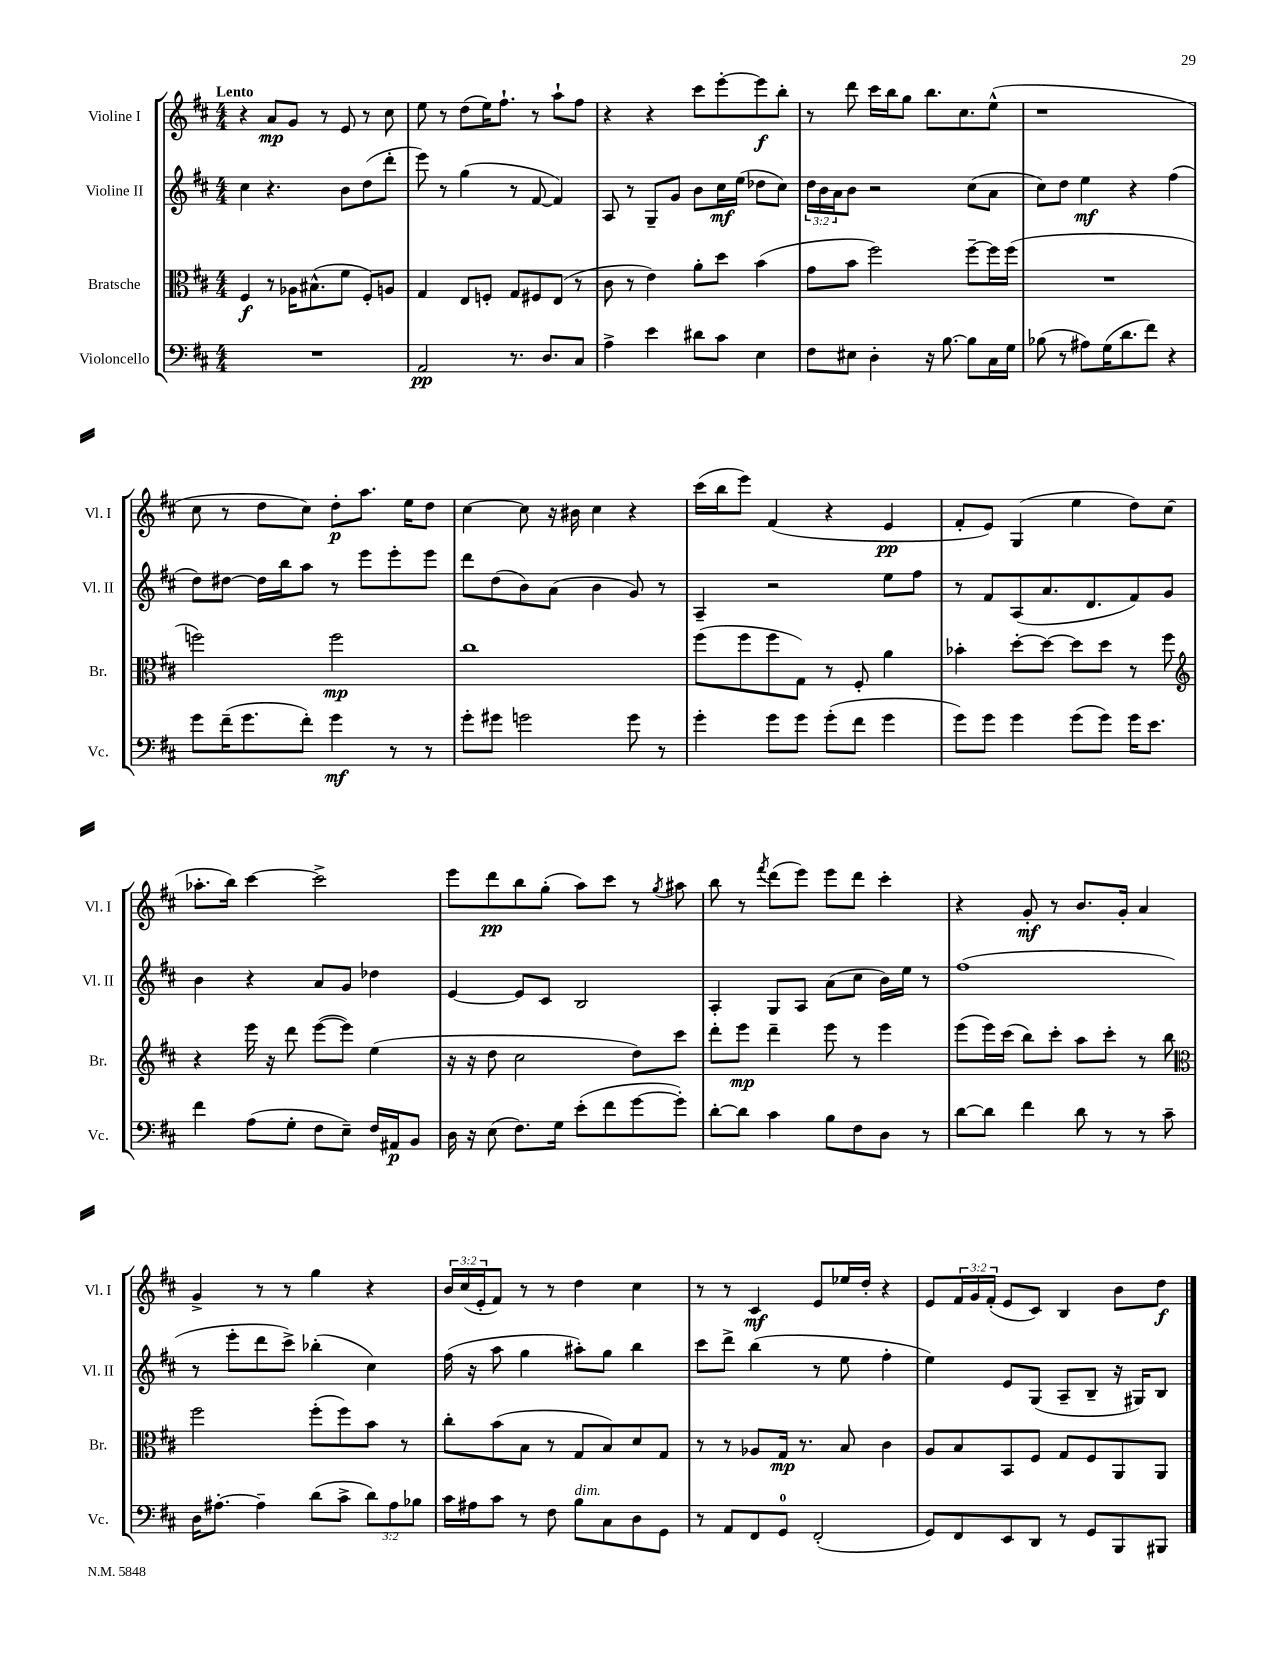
<<
\new StaffGroup <<
\new Staff = "s0" \with { instrumentName = "Violine I" shortInstrumentName = "Vl. I" } {
    \clef treble \key d \major \numericTimeSignature \time 4/4 \override Staff.TupletNumber.text = #tuplet-number::calc-fraction-text \tempo "Lento"
    r4 a'8\mp g'8 r8 e'8 r8 cis''8 |
    e''8 r8 d''8( e''16) fis''8.-! r8 a''8-! fis''8 |
    r4 r4 cis'''8 e'''8~-. e'''8\f b''8-. |
    r8 d'''8 cis'''16 b''16 g''8 b''8. cis''8. e''8-^( |
    r1 |
    cis''8 r8 d''8 cis''8) d''8-.\p a''8. e''16 d''8 |
    cis''4~ cis''8 r16 bis'16 cis''4 r4 |
    cis'''16( b''16 e'''8) fis'4( r4 e'4\pp |
    fis'8-. e'8) g4( e''4 d''8) cis''8( |
    aes''8.-. b''16) cis'''4~ cis'''2-> |
    e'''8 d'''8\pp b''8 g''8-.( a''8) cis'''8 r8 \acciaccatura { g''8 } ais''8 |
    b''8 r8 \acciaccatura { fis'''8 } d'''8( e'''8) e'''8 d'''8 cis'''4-. |
    r4 g'8-.\mf r8 b'8. g'16-. a'4 |
    g'4-> r8 r8 g''4 r4 |
    \tuplet 3/2 { b'16 cis''16( e'16-. } fis'8) r8 r8 d''4 cis''4 |
    r8 r8 cis'4\mf e'8 ees''16 d''16-. r4 |
    e'8 \tuplet 3/2 { fis'16 g'16 fis'16-.( } e'8 cis'8) b4 b'8 d''8\f \bar "|." |
}
\new Staff = "s1" \with { instrumentName = "Violine II" shortInstrumentName = "Vl. II" } {
    \clef treble \key d \major \numericTimeSignature \time 4/4 \override Staff.TupletNumber.text = #tuplet-number::calc-fraction-text
    cis''4 r4. b'8 d''8( d'''8-. |
    e'''8) r8 g''4( r8 fis'8~ fis'4) |
    a8 r8 g8-- g'8 b'8 cis''16\mf e''16( des''8 cis''8) |
    \tuplet 3/2 { d''16 b'16 a'16 } b'8 r2 cis''8( a'8 |
    cis''8) d''8 e''4\mf r4 fis''4( |
    d''8) dis''8~ dis''16 b''16 a''8 r8 e'''8 e'''8-. e'''8 |
    d'''8 d''8( b'8) a'8( b'4 g'8) r8 |
    a4-- r2 e''8 fis''8 |
    r8 fis'8 a8( a'8. d'8. fis'8) g'8 |
    b'4 r4 a'8 g'8 des''4 |
    e'4~ e'8 cis'8 b2 |
    a4-. g8 a8 a'8( cis''8 b'16) e''16 r8 |
    fis''1( |
    r8 e'''8-. d'''8 cis'''8->) bes''4-.( cis''4) |
    fis''16( r16 a''8 g''4 ais''8-.) g''8 b''4 |
    cis'''8 d'''8-> b''4( r8 e''8 fis''4-. |
    e''4) e'8 g8( a8-- b8-- r16 gis16) b8 \bar "|." |
}
\new Staff = "s2" \with { instrumentName = "Bratsche" shortInstrumentName = "Br." } {
    \clef alto \key d \major \numericTimeSignature \time 4/4
    fis4\f r8 aes16 bis8.-^( fis'8 fis8-.) a8 |
    g4 e8 f8-. g8 fis8 e8( r8 |
    cis'8 r8 e'4) a'8-. d''8 b'4( |
    g'8 b'8 fis''2) fis''8~-- fis''16 fis''16( |
    R1 |
    f''2) f''2\mp |
    cis''1 |
    fis''8( fis''8 fis''8 g8) r8 fis8-. a'4 |
    bes'4-. d''8~-. d''8~ d''8 d''8 r8 fis''8 |
    \clef treble r4 e'''16 r16 d'''8 e'''8~( e'''8) e''4( |
    r16 r16 d''8 cis''2 d''8) cis'''8 |
    d'''8-. e'''8\mp d'''4-- e'''8 r8 e'''4 |
    e'''8( e'''16) cis'''16( b''8) cis'''8-. a''8 cis'''8-. r8 b''8 |
    \clef alto fis''2 fis''8-.( fis''8) b'8 r8 |
    cis''8-. b'8( b8 r8 g8 b8) d'8 g8 |
    r8 r8 aes8 g16\mp r8. b8 cis'4 |
    a8 b8 b,8 fis8 g8 fis8 a,8 a,8 \bar "|." |
}
\new Staff = "s3" \with { instrumentName = "Violoncello" shortInstrumentName = "Vc." } {
    \clef bass \key d \major \numericTimeSignature \time 4/4 \override Staff.TupletNumber.text = #tuplet-number::calc-fraction-text
    R1 |
    a,2\pp r8. d8. cis8 |
    a4-> e'4 dis'8 cis'8 e4 |
    fis8 eis8 d4-. r16 b8.~ b8 cis16 g16 |
    bes8( r8 ais8) g16( d'8. fis'8) r4 |
    g'8 fis'16--( g'8. fis'8-.) g'4\mf r8 r8 |
    g'8-. gis'8 g'2 g'8 r8 |
    g'4-. g'8 g'8 g'8-.( fis'8 g'4 |
    g'8) g'8 g'4 g'8( g'8) g'16 e'8. |
    fis'4 a8( g8-. fis8 e8--) fis16 ais,16\p b,8 |
    d16 r16 e8( fis8.) g16 e'8-.( fis'8 g'8~ g'8-.) |
    d'8~-. d'8 cis'4 b8 fis8 d8 r8 |
    d'8~ d'8 fis'4 d'8 r8 r8 cis'8-- |
    d16 ais8.~-. ais4-- d'8( cis'8-> \tuplet 3/2 { d'8) ais8 bes8 } |
    cis'16 ais16 cis'8 r8 fis8 b8^\markup { \italic "dim." } cis8 d8 g,8 |
    r8 a,8 fis,8 g,8-0 fis,2-.( |
    g,8) fis,8 e,8 d,8 r8 g,8 b,,8 bis,,8 \bar "|." |
}
>>
>>
\layout { \context { \Score \remove "Bar_number_engraver" } }
